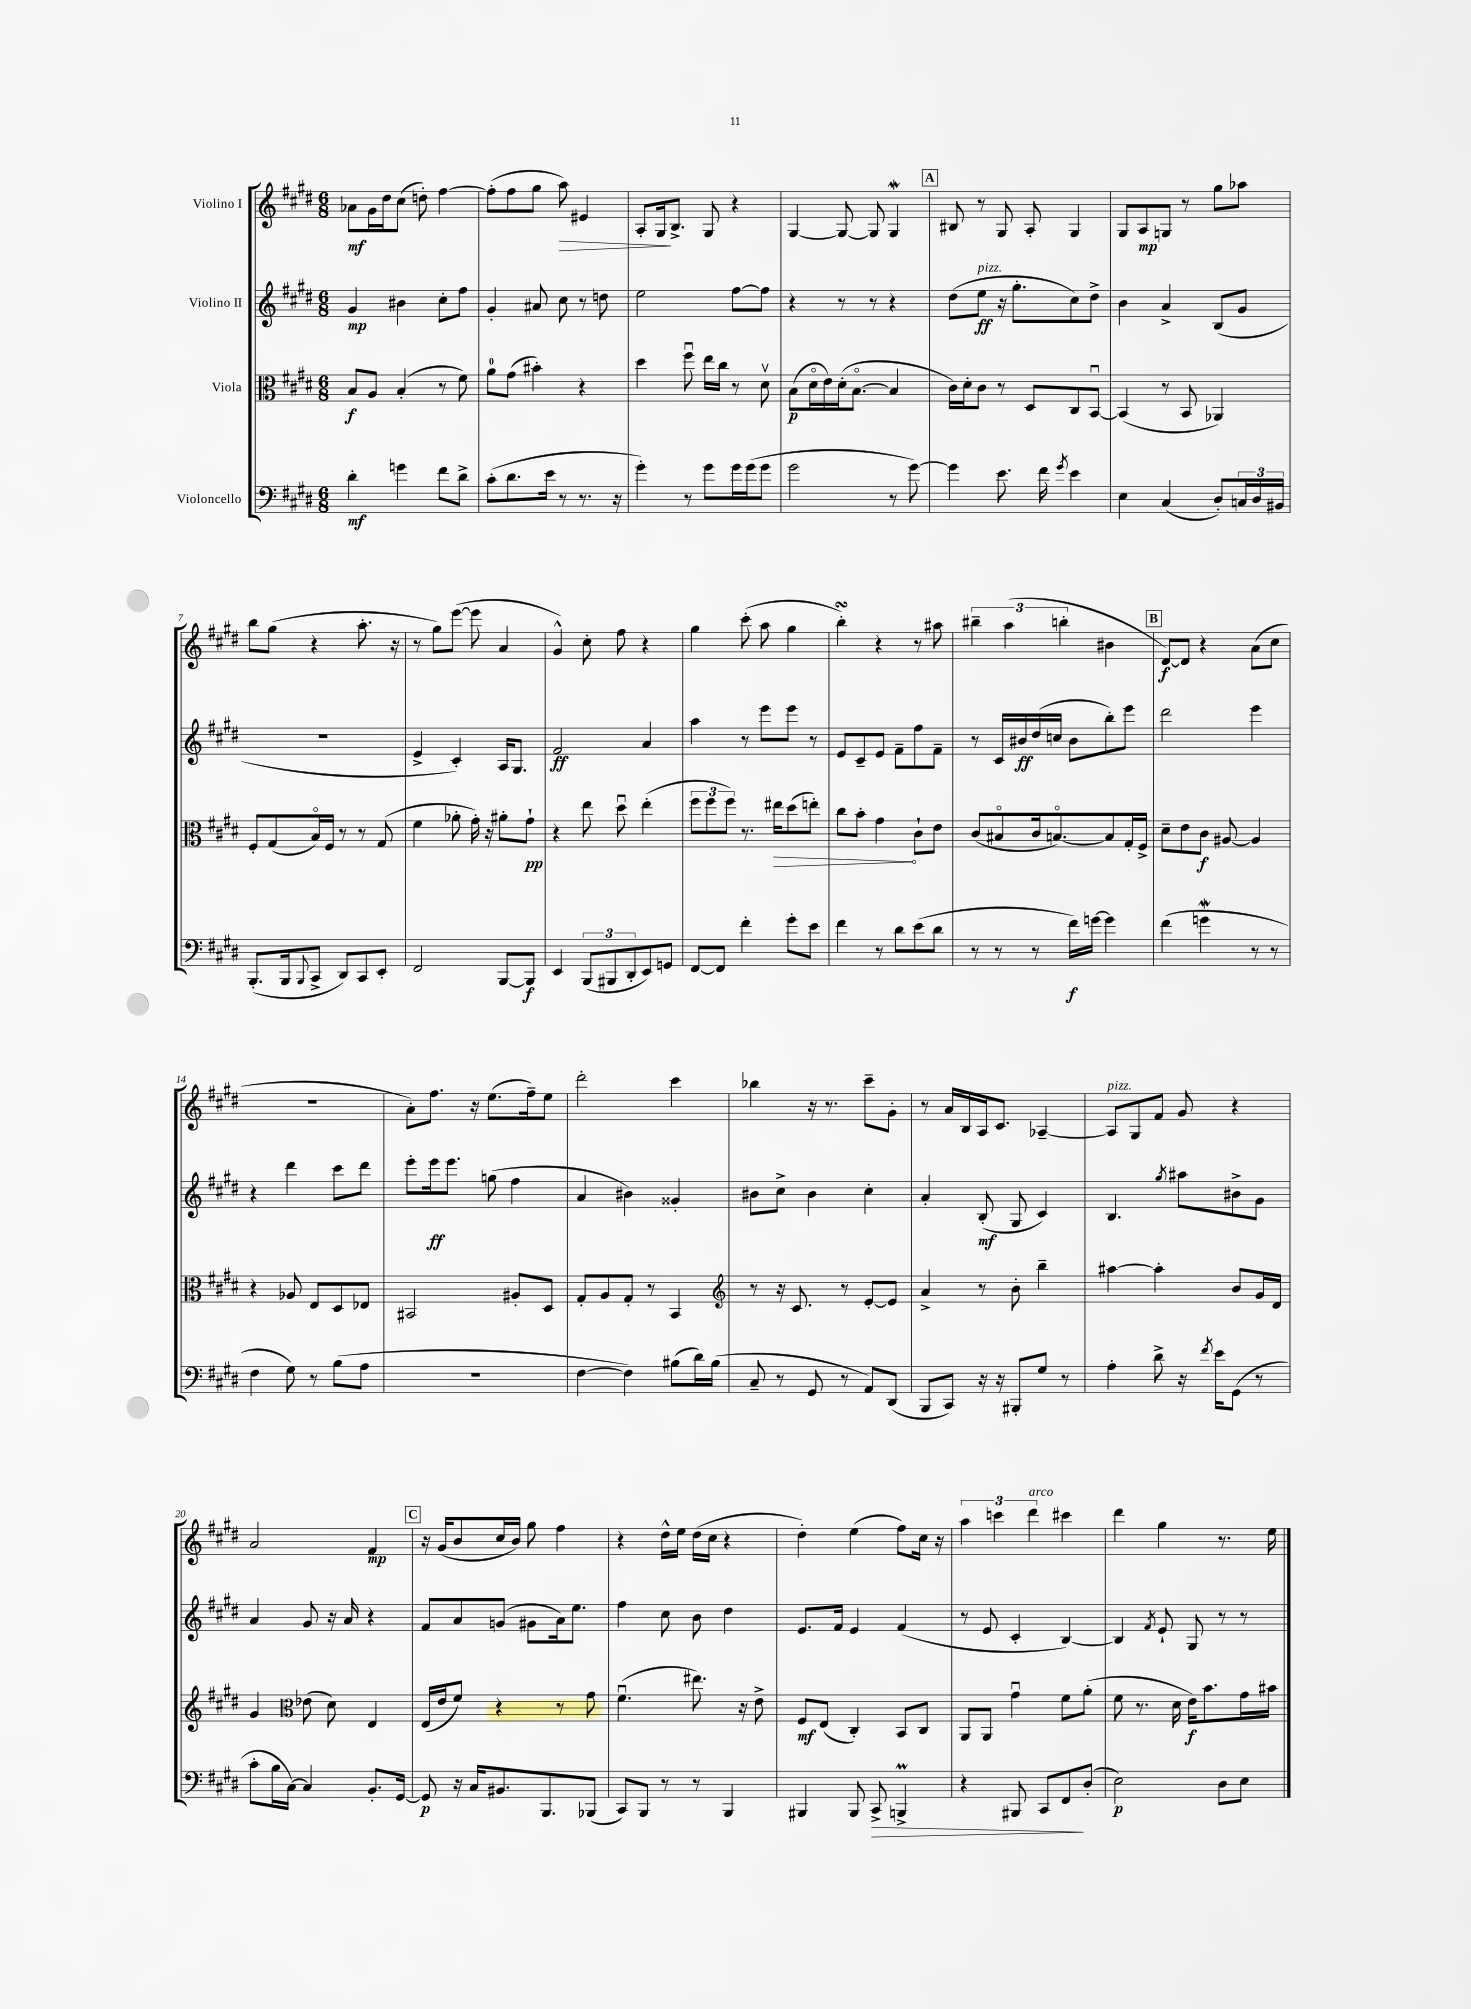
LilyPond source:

<<
\new StaffGroup <<
\new Staff = "s0" \with { instrumentName = "Violino I" } {
    \clef treble \key e \major \numericTimeSignature \time 6/8
    aes'8\mf gis'16 dis''16 cis''8( d''8-.) fis''4~ |
    fis''8-.( fis''8 gis''8 a''8\>) eis'4 |
    a8-. gis16\! b8.-> gis8 r4 |
    gis4~ gis8~ gis8 gis4\mordent |
    \mark \markup { \box "A" } bis8 r8 gis8 a8-. gis4 |
    gis8 a8\mp g8 r8 gis''8 aes''8 |
    b''8 gis''8( r4 a''8.-. r16 |
    r8 gis''8) e'''8~( e'''8 a'4 |
    gis'4-^) cis''8-. fis''8 r4 |
    gis''4 cis'''8-.( a''8 gis''4 |
    b''4-.\turn) r4 r8 ais''8 |
    \tuplet 3/2 { bis''4-- a''4( b''4-. } bis'4 |
    \mark \markup { \box "B" } dis'8~\f) dis'8 r4 a'8( cis''8 |
    R2. |
    a'8-.) fis''8. r16 e''8.( fis''16--) e''8 |
    dis'''2-. cis'''4 |
    bes''4 r16 r8. cis'''8-- gis'8-. |
    r8 a'16 b16 a16 cis'8. aes4~-- |
    aes8^\markup { \italic "pizz." } gis8 fis'8 gis'8 r4 |
    a'2 fis'4\mp |
    \mark \markup { \box "C" } r16 gis'16( b'8 cis''16 b'16) gis''8 fis''4 |
    r4 dis''16-^ e''16 dis''16( cis''16 r4 |
    dis''4-.) e''4( fis''8) cis''16 r16 |
    \tuplet 3/2 { a''4 c'''4 dis'''4^\markup { \italic "arco" } } cis'''4 |
    dis'''4 gis''4 r8. e''16 \bar "|." |
}
\new Staff = "s1" \with { instrumentName = "Violino II" } {
    \clef treble \key e \major \numericTimeSignature \time 6/8
    gis'4\mp bis'4 cis''8-. fis''8 |
    gis'4-. ais'8 cis''8 r8 d''8 |
    e''2 fis''8~ fis''8 |
    r4 r8 r8 r4 |
    \mark \markup { \box "A" } dis''8( e''8\ff^\markup { \italic "pizz." } r16 gis''8.-. cis''8) dis''8-> |
    b'4 a'4-> b8( gis'8 |
    R2. |
    e'4-> cis'4-.) a16 gis8. |
    fis'2\ff a'4 |
    a''4 r8 e'''8 e'''8 r8 |
    e'8 cis'8-- e'8 fis'8-- fis''8 fis'8-- |
    r8 cis'16 bis'16\ff dis''16( c''16 bis'8 b''8-.) e'''8 |
    \mark \markup { \box "B" } dis'''2 e'''4 |
    r4 dis'''4 cis'''8 dis'''8 |
    e'''8-. e'''16\ff e'''8. g''8( fis''4 |
    a'4 bis'4) gisis'4-. |
    bis'8 cis''8-> bis'4 cis''4-. |
    a'4-. b8-.\mf( gis8 cis'4) |
    b4. \acciaccatura { gis''8 } ais''8 bis'8-> gis'8 |
    a'4 gis'8 r16 a'16 r4 |
    \mark \markup { \box "C" } fis'8 a'8 g'8( gis'8 a'16) e''8. |
    fis''4 cis''8 b'8 dis''4 |
    e'8. fis'16 e'4 fis'4( |
    r8 e'8 cis'4-. b4~) |
    b4 \acciaccatura { fis'8 } e'8-! gis8 r8 r8 \bar "|." |
}
\new Staff = "s2" \with { instrumentName = "Viola" } {
    \clef alto \key e \major \numericTimeSignature \time 6/8
    b8\f a8 b4-.( r8 fis'8) |
    a'8-0 gis'8( bis'4-.) r4 |
    dis''4 fis''8\downbow e''16 cis''16 r8 dis'8\upbow |
    b8\p( dis'16\flageolet e'16) dis'16-.( b8.~\flageolet b4 |
    \mark \markup { \box "A" } cis'16) dis'16-. cis'8 r8 dis8 cis8 b,8~\downbow |
    b,4( r8 b,8 aes,4) |
    fis8-. gis8( b16\flageolet) fis16 r8 r8 gis8( |
    fis'4 aes'8-. gis'16-.) r16 ais'8-. gis'8-!\pp |
    r4 e''8 dis''8\downbow e''4-.( |
    \tuplet 3/2 { fis''8 fis''8 fis''8) } r8. \once \override Hairpin.circled-tip = ##t eis''16\> dis''8( e''8-.) |
    cis''8 b'8-. gis'4\! cis'8-! e'8 |
    cis'8( bis8\flageolet cis'16 b8.~\flageolet) b8 gis16-. fis16-> |
    \mark \markup { \box "B" } dis'8-- e'8 cis'8\f ais8~ ais4 |
    r4 aes8 e8 dis8 ees8 |
    bis,2 ais8-. dis8 |
    gis8-. a8 gis8-. r8 b,4 |
    \clef treble r8 r16 cis'8. r8 e'8~-. e'8 |
    a'4-> r8 b'8-. b''4-- |
    ais''4~ ais''4-. b'8 gis'16 dis'16 |
    gis'4 \clef alto ees'8( dis'8) e4 |
    \mark \markup { \box "C" } e16( e'16 fis'8) r4 r8 gis'8 |
    fis'4.\downbow( eis''8.) r16 e'8-> |
    fis8\mf e8( cis4-.) b,8 cis8 |
    a,8 a,8 gis'4\downbow fis'8 a'8-.( |
    fis'8 r8. dis'16 e'16\f) b'8. gis'16 bis'16 \bar "|." |
}
\new Staff = "s3" \with { instrumentName = "Violoncello" } {
    \clef bass \key e \major \numericTimeSignature \time 6/8
    dis'4-.\mf g'4 fis'8 dis'8-> |
    cis'8-.( dis'8. e'16 r8 r8. r16 |
    gis'4-.) r8 gis'8 gis'16 gis'16( gis'8 |
    gis'2 r8 gis'8~) |
    \mark \markup { \box "A" } gis'4 e'8. fis'16 \acciaccatura { gis'8 } e'4 |
    e4 cis4( dis8-.) \tuplet 3/2 { c16 dis16 bis,16 } |
    b,,8.-.( b,,16 \appoggiatura { b,,8 } cis,8-> dis,8) cis,8 e,8-. |
    fis,2 b,,8~ b,,8\f |
    e,4 \tuplet 3/2 { b,,8( bis,,8 dis,8-. } e,8) g,8 |
    fis,8~ fis,8 fis'4-. gis'8-. e'8 |
    fis'4 r8 dis'8 e'8( dis'8 |
    r8 r8 r8 fis'16\f) g'16~ g'4 |
    \mark \markup { \box "B" } fis'4( g'4\mordent r8 r8 |
    fis4 gis8) r8 b8( a8 |
    R2. |
    fis4~ fis4) bis8( dis'16) bis16( |
    cis8-- r8 gis,8 r8 a,8) dis,8( |
    b,,8 cis,8) r16 r16 bis,,8-. gis8 r8 |
    a4-. dis'8-> r16 \acciaccatura { fis'8 } e'16 gis,8( r8 |
    cis'8-. b16 cis16~) cis4 b,8.-. gis,16~ |
    \mark \markup { \box "C" } gis,8\p r16 cis16 bis,8. b,,8. bes,,8( |
    cis,8) b,,8 r8 r8 b,,4 |
    bis,,4 bis,,8 cis,8->\> b,,4->\prall |
    r4 bis,,8 cis,8 fis,8\! dis8-.( |
    e2\p) dis8 e8 \bar "|." |
}
>>
>>
